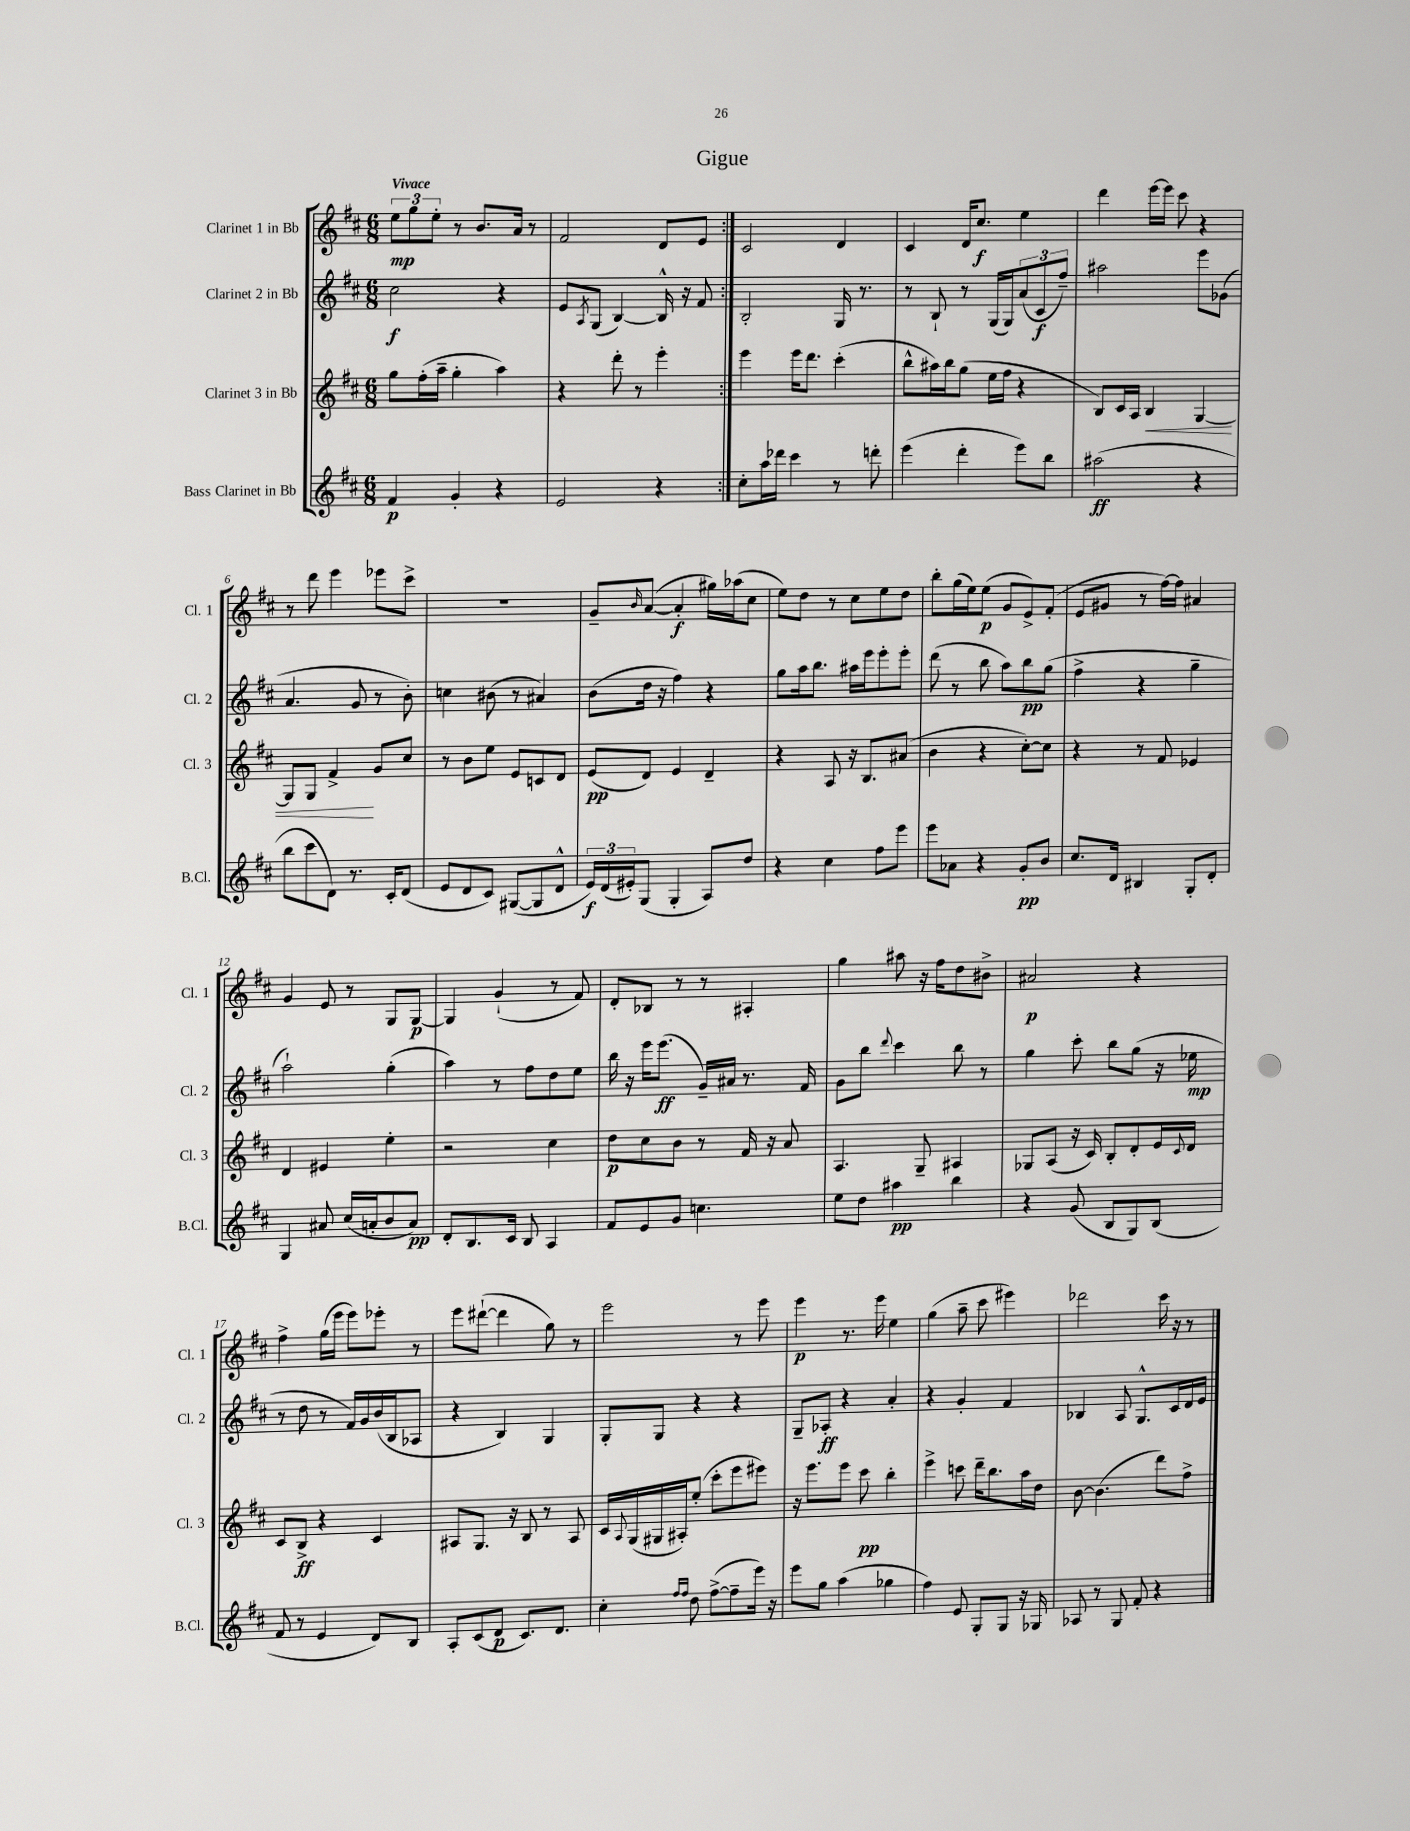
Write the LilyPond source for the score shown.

\header { title = "Gigue" }
<<
\new StaffGroup <<
\new Staff = "s0" \with { instrumentName = "Clarinet 1 in Bb" shortInstrumentName = "Cl. 1" } {
    \clef treble \key d \major \numericTimeSignature \time 6/8 \tempo "Vivace"
    \repeat volta 2 { \tuplet 3/2 { e''8\mp g''8 e''8-. } r8 b'8. a'16 r8 |
    fis'2 d'8 e'8 | }
    cis'2 d'4 |
    cis'4 d'16 cis''8.\f e''4 |
    d'''4 e'''16~ e'''16 cis'''8 r4 |
    r8 d'''8 e'''4 ees'''8 cis'''8-> |
    R2. |
    g'8-- \grace { b'16 } a'8~( a'4-.\f gis''16) aes''16( cis''8 |
    e''8) d''8 r8 cis''8 e''8 d''8 |
    b''8-. g''16( e''16) e''8\p( g'8 e'8->) fis'8-.( |
    e'8 gis'8 r8 fis''16~) fis''16 ais'4 |
    g'4 e'8 r8 g8 g8~\p |
    g4 g'4-!( r8 fis'8) |
    d'8-. bes8 r8 r8 ais4-. |
    g''4 ais''8 r16 fis''16 d''8 bis'8-> |
    ais'2\p r4 |
    fis''4-> g''16( e'''16 e'''8) ees'''8-. r8 |
    e'''8 dis'''8~-!( dis'''4 g''8) r8 |
    e'''2 r8 e'''8 |
    e'''4\p r8. e'''16 e''4 |
    g''4( a''8-- cis'''8 eis'''4) |
    des'''2 cis'''16 r16 r8 \bar "|." |
}
\new Staff = "s1" \with { instrumentName = "Clarinet 2 in Bb" shortInstrumentName = "Cl. 2" } {
    \clef treble \key d \major \numericTimeSignature \time 6/8
    \repeat volta 2 { cis''2\f r4 |
    e'8 \acciaccatura { a8 } g8( b4~) b16-^ r16 fis'8 | }
    b2-. g16 r8. |
    r8 b8-! r8 g16( g16) \tuplet 3/2 { a'8( cis'8\f fis''8--) } |
    ais''2 e'''8 ges'8( |
    a'4. g'8 r8 b'8-.) |
    c''4 bis'8( r8 ais'4) |
    b'8( d''16 r16 fis''4) r4 |
    g''8 a''16 b''8. ais''16 e'''16 e'''8-. e'''8-. |
    d'''8( r8 b''8 a''8) b''8\pp g''8( |
    fis''4-> r4 g''4-- |
    a''2-!) g''4-.( |
    a''4) r8 fis''8 d''8 e''8 |
    b''16 r16 e'''16 e'''8.\ff( g'16--) ais'16 r8. fis'16 |
    g'8 b''8 \appoggiatura { d'''8 } cis'''4 b''8 r8 |
    g''4 cis'''8-. b''8 g''8( r16 ees''16\mp |
    r8 d''8 r8 fis'16) g'16 b'16( b16 aes8 |
    r4 b4) g4 |
    g8-. g8 r4 r4 |
    g8-- aes8-.\ff r4 a'4-. |
    r4 g'4-. fis'4 |
    bes4 a8 g8.-^ cis'16 d'16 e'16 \bar "|." |
}
\new Staff = "s2" \with { instrumentName = "Clarinet 3 in Bb" shortInstrumentName = "Cl. 3" } {
    \clef treble \key d \major \numericTimeSignature \time 6/8
    \repeat volta 2 { g''8 fis''16-.( a''16-- g''4-. a''4) |
    r4 d'''8-. r8 e'''4-. | }
    e'''4 e'''16 d'''8. cis'''4-.( |
    b''8-^ ais''16) b''16 g''8( e''16 fis''16 r4 |
    b8) cis'16 a16 b4\< g4~ |
    g8 g8 fis'4->\! g'8 cis''8 |
    r8 b'8 e''8 e'8 c'8 d'8 |
    e'8\pp( d'8) e'4 d'4-- |
    r4 a8 r16 b8. ais'8( |
    b'4 r4 cis''8~-.) cis''8 |
    r4 r8 fis'8 ees'4 |
    d'4 eis'4 e''4-. |
    r2 cis''4 |
    d''8\p cis''8 b'8 r8 fis'16 r16 a'8 |
    a4. g8-- ais4 |
    ges8 a8( r16 cis'16) b8-. d'8-. e'16 \appoggiatura { cis'8 } d'16 |
    cis'8 b8->\ff r4 cis'4 |
    ais8 g8. r16 b8 r8 ais8 |
    cis'16 \appoggiatura { a8 } g16( gis16 ais16-.) e''8-.( cis'''8-. e'''8 eis'''8) |
    r16 e'''8. e'''8 cis'''8\pp b''4-. |
    e'''4-> c'''8 d'''16-- b''8. a''16 d''16 |
    b'8~ b'4.( d'''8) fis''8-> \bar "|." |
}
\new Staff = "s3" \with { instrumentName = "Bass Clarinet in Bb" shortInstrumentName = "B.Cl." } {
    \clef treble \key d \major \numericTimeSignature \time 6/8
    \repeat volta 2 { fis'4\p g'4-. r4 |
    e'2 r4 | }
    cis''8-. a''16 des'''16 cis'''4 r8 d'''8-. |
    e'''4( d'''4-. e'''8) b''8 |
    ais''2\ff( r4 |
    b''8 cis'''8 d'8) r8. cis'16-. d'8( |
    e'8 d'8 cis'8) gis8~( gis8 d'8-^ |
    \tuplet 3/2 { e'16\f) d'16( eis'16-.) } g8( g4-. a8) d''8 |
    r4 cis''4 fis''8 e'''8 |
    e'''8 aes'8 r4 g'8-.\pp b'8 |
    cis''8. d'16 bis4 g8-. d'8-. |
    g4 ais'8 cis''16( a'16-. b'8 a'8\pp) |
    d'8-. b8. cis'16 b8 a4 |
    fis'8 e'8 g'8 c''4. |
    e''8 d''8 ais''4\pp b''4 |
    r4 g'8( b8 g8) b8( |
    fis'8 r8 e'4 d'8) b8 |
    a8-. cis'8( d'8\p cis'8.) d'8. |
    cis''4-. \grace { fis''16 fis''16 } d''8 fis''8~->( fis''8-- e'''16) r16 |
    e'''8 g''8 a''4( ges''4 |
    fis''4) e'8 g8-. g8 r16 ges16 |
    aes8 r8 g8 fis'8-. r4 \bar "|." |
}
>>
>>
